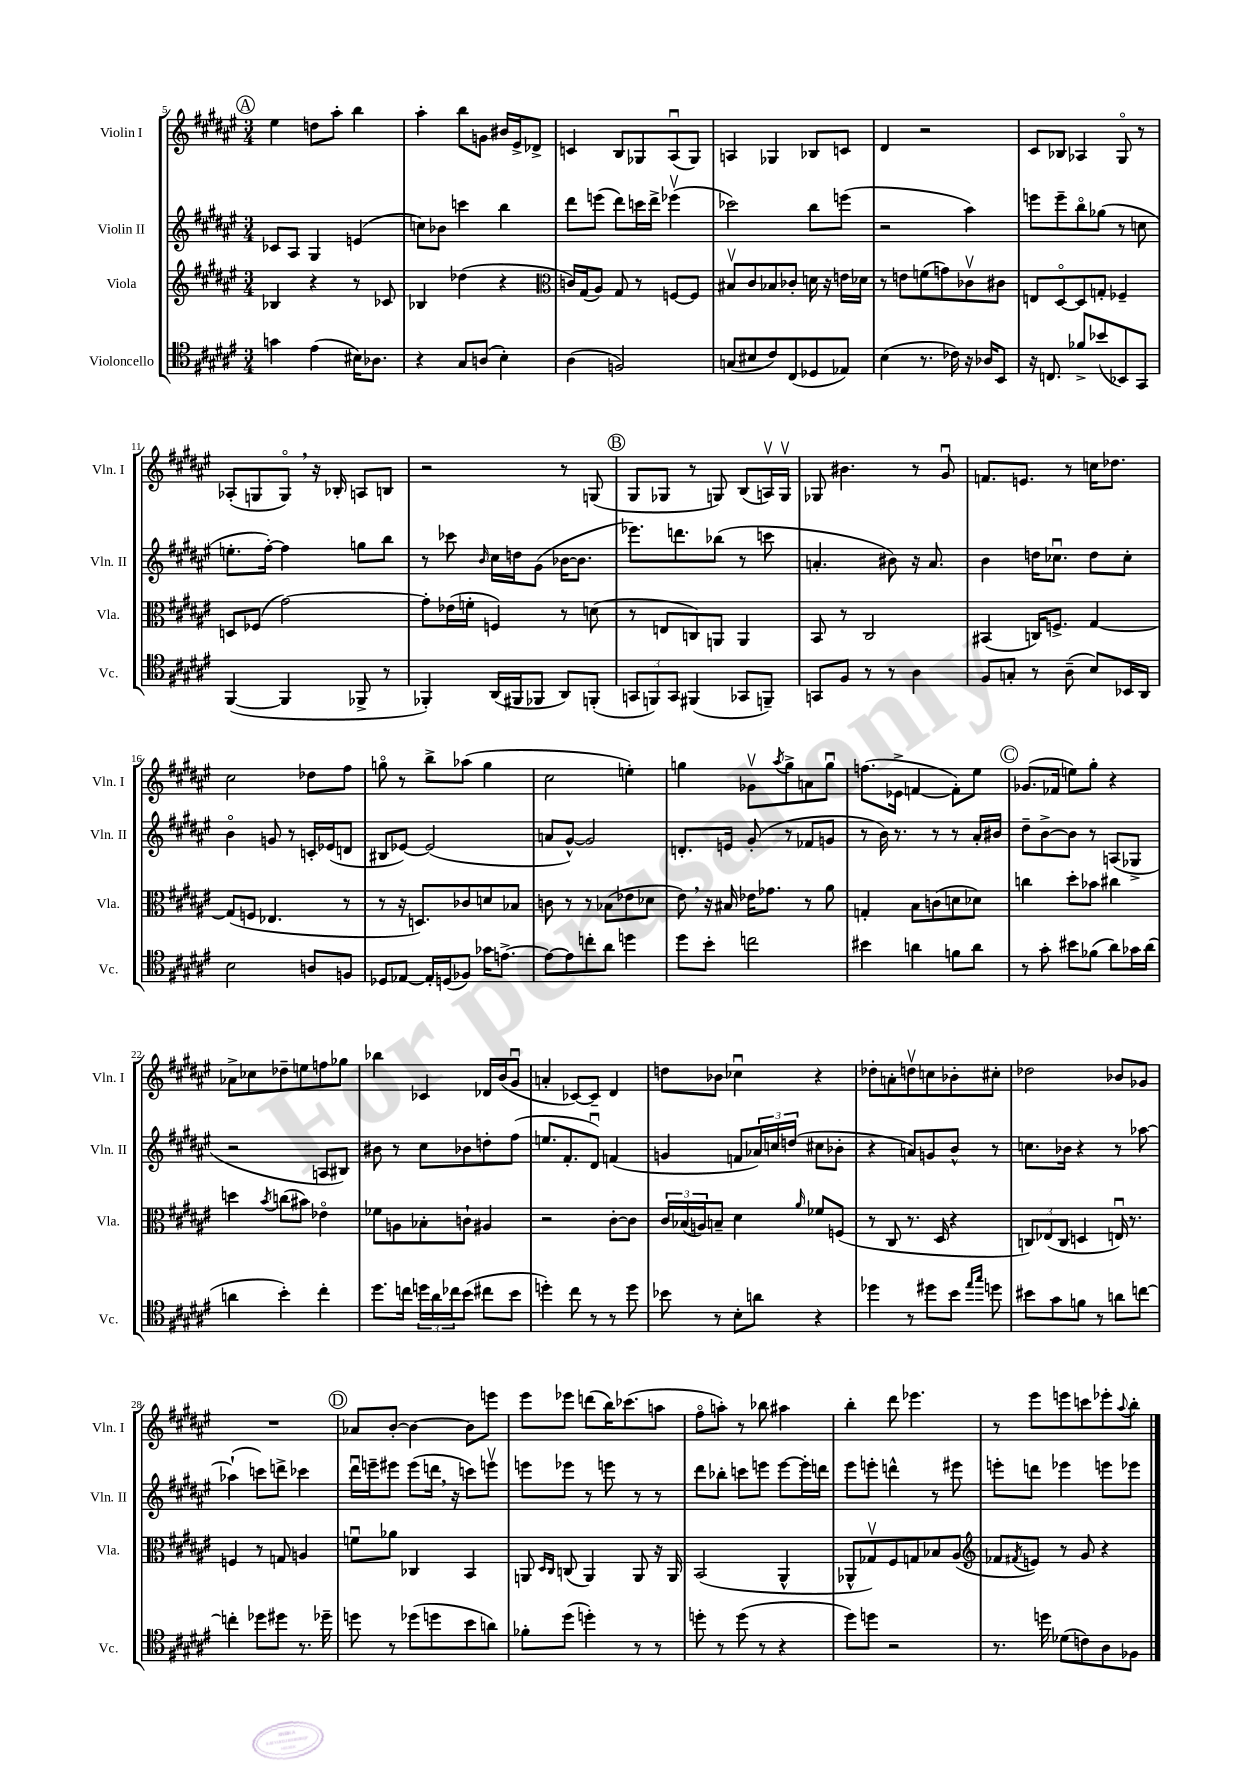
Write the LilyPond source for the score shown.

<<
\new StaffGroup <<
\new Staff = "s0" \with { instrumentName = "Violin I" shortInstrumentName = "Vln. I" } {
    \clef treble \key fis \major \numericTimeSignature \time 3/4
    \mark \markup { \circle "A" } eis''4 d''8 ais''8-. b''4 |
    ais''4-. b''8 g'8 bis'16 eis'16-> des'8-> |
    c'4 b8 ges8 ais8\downbow( ges8) |
    a4 ges4 bes8 c'8 |
    dis'4 r2 |
    cis'8 bes8 aes4 gis8\flageolet r8 |
    aes8-.( g8 g8\flageolet) \breathe r16 bes16-. a8 b8 |
    r2 r8 g8( |
    \mark \markup { \circle "B" } gis8 ges8 r8 g8) b8( a16\upbow) g16\upbow |
    ges8 bis'4. r8 gis'8\downbow |
    f'8. e'8. r8 c''16 des''8. |
    cis''2 des''8 fis''8 |
    g''8\flageolet r8 b''8-> aes''8( g''4 |
    cis''2 e''4-.) |
    g''4 ges'8\upbow \acciaccatura { ais''8 } g''8-> a'8 g''8\downbow |
    f''8.( ees'16-> f'4~ f'8-.) eis''8 |
    \mark \markup { \circle "C" } ges'8.( fes'16 e''8) gis''8-. r4 |
    aes'8-> ces''8 des''8-- e''8 f''8 ges''8 |
    bes''4 ces'4 des'16 b'16( gis'8\downbow |
    a'4-. ces'8~) ces'8-- dis'4 |
    d''8 bes'8 ces''4\downbow r4 |
    des''8-. a'8-. d''8\upbow c''8 bes'8-. cis''8-. |
    des''2 bes'8 ges'8 |
    R2. |
    \mark \markup { \circle "D" } aes'8 b'8~-. b'4~ b'8 e'''8 |
    eis'''8 ees'''8 d'''8( b''16) ces'''8.( a''8 |
    fis''8\flageolet a''8-.) r8 bes''8 ais''4 |
    b''4-. dis'''8 ees'''4. |
    r8 eis'''8 e'''8 c'''8 ees'''8-. \appoggiatura { ais''8 } b''8-. \bar "|." |
}
\new Staff = "s1" \with { instrumentName = "Violin II" shortInstrumentName = "Vln. II" } {
    \clef treble \key fis \major \numericTimeSignature \time 3/4
    \mark \markup { \circle "A" } ces'8 ais8 gis4 e'4( |
    c''8) bes'8 c'''4 b''4 |
    dis'''8 e'''8( dis'''8) c'''16 dis'''16-> ees'''4\upbow( |
    ces'''2) b''8 e'''8( |
    r2 ais''4) |
    e'''8 e'''8-- b''8\flageolet ges''8( r8 c''8 |
    e''8.-. fis''16~-.) fis''4 g''8 b''8 |
    r8 ces'''8 \grace { b'16 } cis''16 d''16 gis'8( bes'16~ bes'8. |
    \mark \markup { \circle "B" } ees'''8.) d'''8. bes''8( r8 c'''8 |
    a'4.-. bis'8) r16 a'8. |
    b'4 d''16 ces''8.\downbow d''8 ces''8-. |
    b'4\flageolet g'8 r8 c'16-. ees'16( d'8 |
    bis8 ees'8~) ees'2( |
    a'8 gis'8~-^) gis'2 |
    d'8.-. e'16 gis'8-.( r8 fes'8 g'8 |
    r8 b'16) r8. r8 r8 ais'16-. bis'16 |
    \mark \markup { \circle "C" } dis''8-- b'8~-> b'8 r8 a8( ges8-> |
    r2 a8 bis8) |
    bis'8 r8 cis''8 bes'8 d''8-. fis''8( |
    e''8. fis'8.-. dis'8\downbow) f'4( |
    g'4 f'8 \tuplet 3/2 { aes'16) c''16 d''16( } cis''8 bes'8-. |
    r4 a'8) g'8 b'8-^ r8 |
    c''8. bes'16 r4 r8 aes''8~ |
    aes''4-!( c'''8) d'''8-> ces'''4 |
    \mark \markup { \circle "D" } dis'''16\downbow e'''16-- eis'''8 eis'''8( d'''16 \breathe r16 c'''8) e'''8\upbow |
    e'''8 ees'''8 r8 e'''8 r8 r8 |
    dis'''8 bes''8-. c'''8 e'''8 e'''8~ e'''16-. d'''16 |
    eis'''8 e'''8-. d'''4-^ r8 eis'''8 |
    e'''8-. d'''8 ees'''4 e'''8 ees'''8 \bar "|." |
}
\new Staff = "s2" \with { instrumentName = "Viola" shortInstrumentName = "Vla." } {
    \clef treble \key fis \major \numericTimeSignature \time 3/4
    \mark \markup { \circle "A" } bes4 r4 r8 ces'8 |
    bes4 des''4( r4 |
    \clef alto c'16) gis16( ais8) gis8 r8 f8~ f8 |
    bis8\upbow cis'8 bes8 ces'8-. d'16 r16 e'16 des'16 |
    r8 e'8 f'8( g'8) ces'8\upbow cis'8 |
    e8 dis8~\flageolet dis8 g8-. fes4-- |
    d8 fes8( gis'2~) |
    gis'8-. ees'16( f'16-. f4) r8 d'8( |
    \mark \markup { \circle "B" } r8 e8 c8) a,8 a,4 |
    b,8 r8 cis2 |
    bis,4( c16) f8.-> gis4~ |
    gis8( f8 ees4. r8 |
    r8 r16 d8.) ces'8 d'8 bes8 |
    c'8 r8 r8 bes8( ees'8 des'8 |
    eis'8) \breathe r16 bis16 ees'16 ges'8. r8 ais'8 |
    g4-. b8 c'8( d'8 des'8) |
    \mark \markup { \circle "C" } c''4 dis''8-. bes'8 cis''4 |
    d''4 \acciaccatura { b'8 } c''8( bis'8) ees'4\flageolet |
    fes'8 a8 bes8-. c'8-! ais4 |
    r2 cis'8~-. cis'8 |
    \tuplet 3/2 { cis'16 bes16( a16) } b8-- dis'4 \grace { ais'16 } fes'8 f8( |
    r8 cis8 r8. dis16 r4 |
    \tuplet 3/2 { c8) ees8( c8 } d4 e16\downbow) r8. |
    f4 r8 g8 a4 |
    \mark \markup { \circle "D" } f'8\downbow aes'8 ces4 b,4 |
    a,8 \grace { dis16 cis16 } c8( a,4) a,8 r16 a,16 |
    b,2( ais,4-^ |
    aes,8-^ ges8\upbow) fis8 g8 bes8 ais8( |
    \clef treble fes'8 \acciaccatura { fis'8 } e'8) r8 gis'8 r4 \bar "|." |
}
\new Staff = "s3" \with { instrumentName = "Violoncello" shortInstrumentName = "Vc." } {
    \clef tenor \key fis \major \numericTimeSignature \time 3/4
    \mark \markup { \circle "A" } g'4 eis'4( bis16) aes8. |
    r4 gis8 a8( b4-.) |
    ais4( f2) |
    g8( bis8 cis'8) cis8( des8 ees8) |
    b4( r8. ces'16) r16 aes16 b,8 |
    r16 c8. fes'8-> bes'8( bes,8) gis,8 |
    fis,4~( fis,4 fes,8-> r8 |
    fes,4-.) ais,16( fis,16 fes,8 ais,8) f,8-.( |
    \mark \markup { \circle "B" } \tuplet 3/2 { g,8 f,8) g,8 } fis,4( ges,8 f,8--) |
    g,8 fis8 r8 r8 ais4 |
    fis8 g8-. r8 ais8--( b8) bes,16 ais,16 |
    b2 a8 f8 |
    des8 ees8~ ees16-. d16( fes8) ges'16 e'8.~-> |
    e'8~ e'8 c''8-. ais'8 d''4 |
    dis''8 b'8-. c''2 |
    bis'4 a'4 f'8 a'8 |
    \mark \markup { \circle "C" } r8 gis'8-. bis'8 fes'8( ais'8) ges'16 ais'16( |
    a'4 b'4-.) cis''4-. |
    dis''8. c''16 \tuplet 3/2 { d''16 ais'16 ces''16 } b'8( cis''8 b'8 |
    d''4-.) cis''8 r8 r8 d''8 |
    bes'8 r8 b8-. a'8 r4 |
    des''4 r8 dis''8 b'8 \grace { eis''16 gis''16 } d''8 |
    bis'8 gis'8 f'8 r8 a'8 c''8~ |
    c''4-. des''8 dis''8 r8. des''16-- |
    \mark \markup { \circle "D" } d''8 r8 des''8( d''8 b'8 a'8) |
    fes'8-. dis''8( d''4-.) r8 r8 |
    d''8-. r8 d''8( r8 r4 |
    dis''8) d''8 r2 |
    r8. d''16 des'8( c'8) ais8 fes8 \bar "|." |
}
>>
>>
\layout { \context { \Score currentBarNumber = #5 } }
